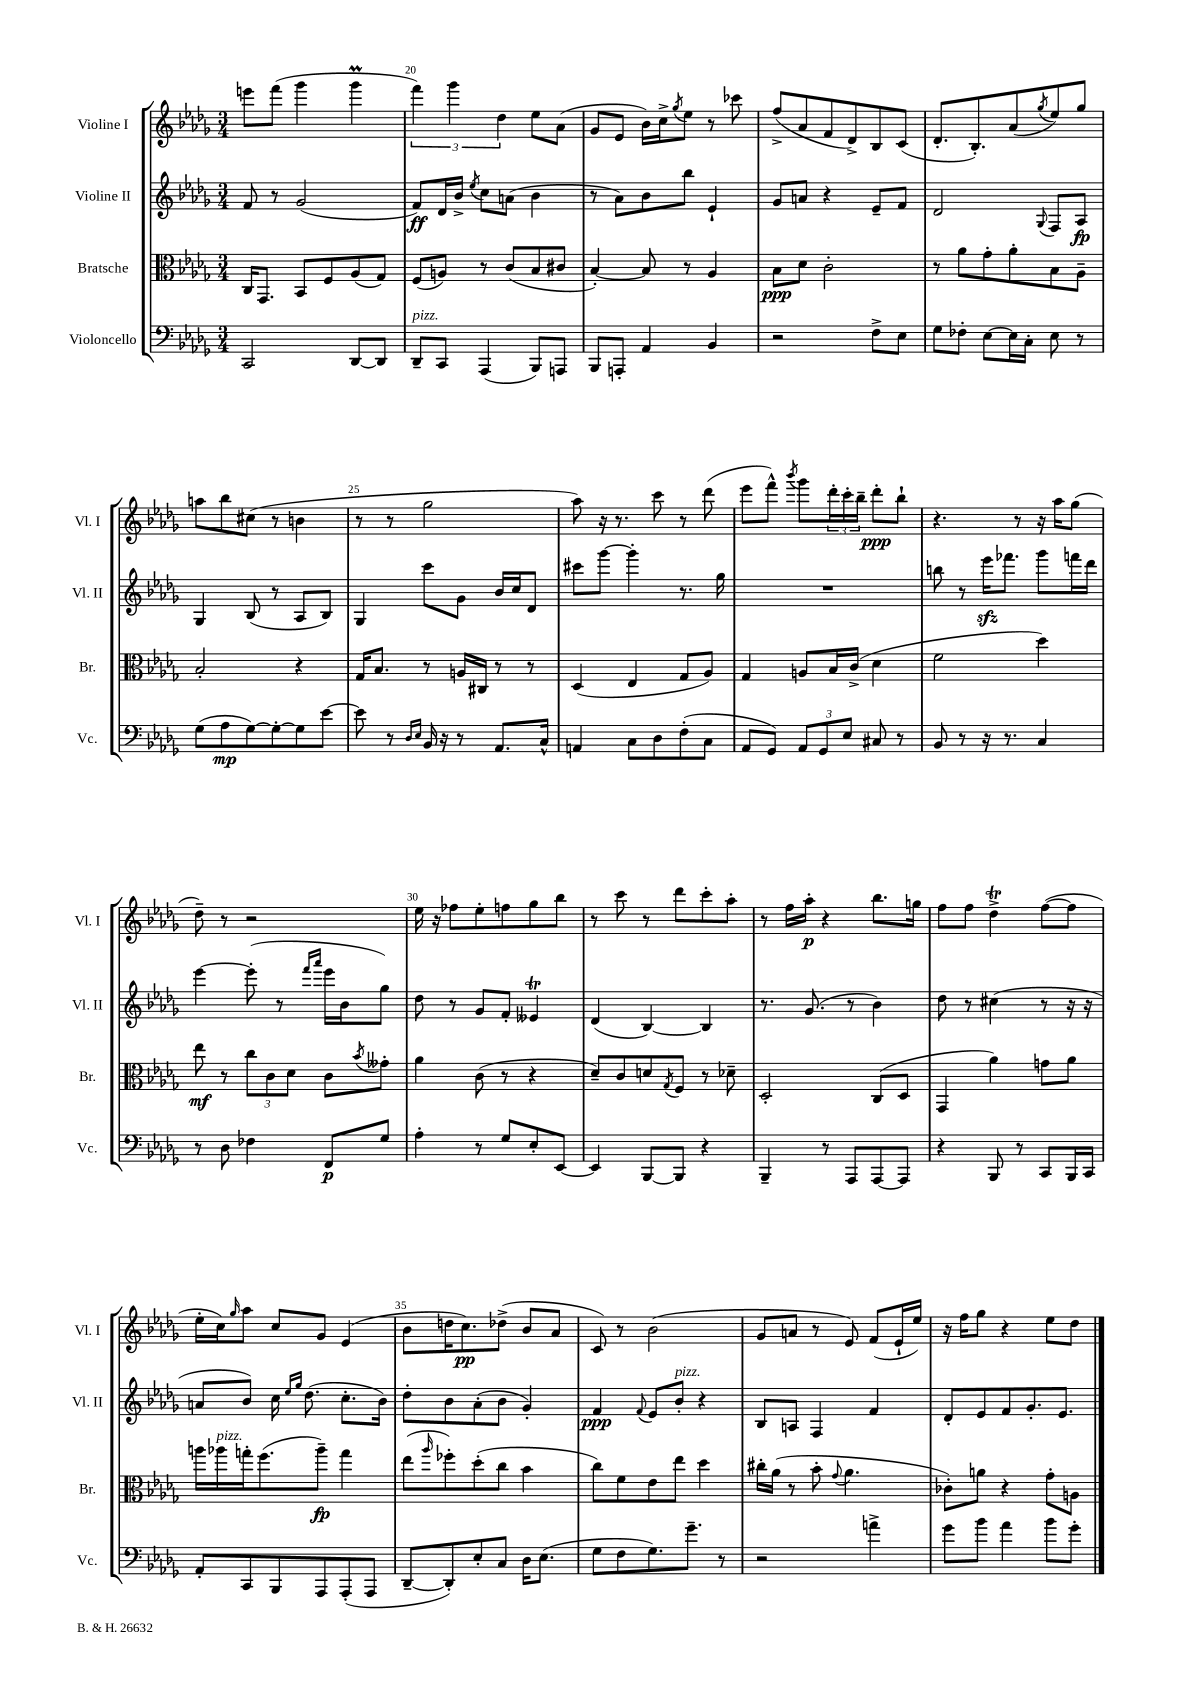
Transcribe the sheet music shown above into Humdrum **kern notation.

**kern	**dynam	**kern	**dynam	**kern	**dynam	**kern	**dynam
*part4	*part4	*part3	*part3	*part2	*part2	*part1	*part1
*staff4	*staff4	*staff3	*staff3	*staff2	*staff2	*staff1	*staff1
*I"Violoncello	*	*I"Bratsche	*	*I"Violine II	*	*I"Violine I	*
*I'Vc.	*	*I'Br.	*	*I'Vl. II	*	*I'Vl. I	*
*clefF4	*	*clefC3	*	*clefG2	*	*clefG2	*
*k[b-e-a-d-g-]	*	*k[b-e-a-d-g-]	*	*k[b-e-a-d-g-]	*	*k[b-e-a-d-g-]	*
*M3/4	*	*M3/4	*	*M3/4	*	*M3/4	*
=19	=19	=19	=19	=19	=19	=19	=19
2CC/	.	16C/KL	.	8f/	.	8eeen\L	.
.	.	8.GG-/J	.	.	.	.	.
.	.	.	.	8r	.	(8fff\J	.
.	.	8BB-/L	.	(2g-/	.	4ggg-\	.
.	.	8F/	.	.	.	.	.
[8DD-/L	.	(8A-/	.	.	.	4ggg-M\	.
8DD-/J]	.	8G-/J)	.	.	.	.	.
=20	=20	=20	=20	=20	=20	=20	=20
!LO:TX:a:i:t=pizz.	!	!	!	!	!	!	!
8DD-~/L	.	(8F/L	.	8f/L)	ff	6fff\)	.
8CC/J	.	8An/J)	.	16d-/L	.	.	.
.	.	.	.	.	.	6ggg-\	.
.	.	.	.	16b-^/JJ	.	.	.
.	.	.	.	8qee-/	.	.	.
(4AAA-/	.	8r	.	8cc\L	.	.	.
.	.	.	.	.	.	6dd-\	.
.	.	(8c/L	.	(8an\J	.	.	.
8BBB-/L)	.	8B-/	.	4b-\	.	8ee-\L	.
8AAAn/J	.	8c#X/J	.	.	.	(8a-\J	.
=21	=21	=21	=21	=21	=21	=21	=21
8BBB-/L	.	[4B-'/)	.	8r	.	8g-/L	.
8AAAn'/J	.	.	.	8a-\L)	.	8e-/J	.
4AA-/	.	8B-/]	.	8b-\	.	16b-\LL)	.
.	.	.	.	.	.	16cc^\J	.
.	.	.	.	.	.	8qgg-/	.
.	.	8r	.	8bb-\J	.	8ee-\J	.
4BB-/	.	4A-/	.	4e-`/	.	8r	.
.	.	.	.	.	.	8ccc-X\	.
=22	=22	=22	=22	=22	=22	=22	=22
2r	.	8B-\L	ppp	8g-/L	.	(8ff^/L	.
.	.	8d-\J	.	8an/J	.	8a-/	.
.	.	2c'\	.	4r	.	8f/	.
.	.	.	.	.	.	8d-^/)	.
8F^\L	.	.	.	8e-~/L	.	8B-/	.
8E-\J	.	.	.	8f/J	.	(8c/J	.
=23	=23	=23	=23	=23	=23	=23	=23
8G-\L	.	8r	.	2d-/	.	8.d-'/L	.
8F-X'\J	.	8a-\L	.	.	.	.	.
.	.	.	.	.	.	8.B-'/)	.
[8E-\L	.	8g-'\	.	.	.	.	.
16E-\L]	.	8a-'\	.	.	.	(8a-/	.
16C'\JJ	.	.	.	.	.	.	.
.	.	.	.	8qqG-/	.	8qgg-/	.
8E-\	.	8B-\	.	8F/L	.	8ee-/)	.
8r	.	8A-~\J	.	8A-/J	fp	8gg-/J	.
!!LO:LB:g=z
=24	=24	=24	=24	=24	=24	=24	=24
(8G-\L	.	2B-'/	.	4G-/	.	8aan\L	.
8A-\	mp	.	.	.	.	8bb-\	.
[8G-\)	.	.	.	(8B-/	.	(8cc#X\J	.
8G-'\_	.	.	.	8r	.	8r	.
8G-\]	.	4r	.	8A-/L	.	4bn\	.
[8e-\J	.	.	.	8B-/J)	.	.	.
=25	=25	=25	=25	=25	=25	=25	=25
8e-\]	.	16G-/KL	.	4G-/	.	8r	.
.	.	8.B-/J	.	.	.	.	.
8r	.	.	.	.	.	8r	.
16qqD-/LL	.	.	.	.	.	.	.
16qqE-/JJ	.	.	.	.	.	.	.
16BB-/	.	8r	.	8ccc\L	.	2gg-\	.
16r	.	.	.	.	.	.	.
8r	.	16An/LL	.	8g-\J	.	.	.
.	.	16C#X/JJ	.	.	.	.	.
8.AA-/L	.	8r	.	16b-/LL	.	.	.
.	.	.	.	16cc/J	.	.	.
.	.	8r	.	8d-/J	.	.	.
16C^^/Jk	.	.	.	.	.	.	.
=26	=26	=26	=26	=26	=26	=26	=26
4AAn/	.	(4D-/	.	8ccc#X\L	.	8aa-\)	.
.	.	.	.	[8ggg-\J	.	16r	.
.	.	.	.	.	.	8.r	.
8C\L	.	4E-/	.	4ggg-'\]	.	.	.
8D-\	.	.	.	.	.	8ccc\	.
(8F'\	.	8G-/L	.	8.r	.	8r	.
8C\J	.	8A-/J)	.	.	.	(8ddd-\	.
.	.	.	.	16gg-\	.	.	.
=27	=27	=27	=27	=27	=27	=27	=27
8AA-/L	.	4G-/	.	2.r	.	8eee-\L	.
8GG-/J)	.	.	.	.	.	8fff^^\J)	.
.	.	.	.	.	.	8qbbb-/	.
12AA-/L	.	8An/L	.	.	.	8ggg-\L	.
12GG-/	.	.	.	.	.	.	.
.	.	16B-/L	.	.	.	24ddd-'\L	.
12E-/J	.	.	.	.	.	24ccc'\	.
.	.	(16c^/JJ	.	.	.	.	.
.	.	.	.	.	.	24bb-~\JJ	.
8C#X/	.	4d-\	.	.	.	8ddd-'\L	ppp
8r	.	.	.	.	.	8bb-`\J	.
=28	=28	=28	=28	=28	=28	=28	=28
8BB-/	.	2f\	.	8bbn\	.	4.r	.
8r	.	.	.	8r	.	.	.
16r	.	.	.	16eee-zz\KL	.	.	.
8.r	.	.	.	8.fff-X\J	.	.	.
.	.	.	.	.	.	8r	.
4C/	.	4dd-\)	.	8ggg-\L	.	16r	.
.	.	.	.	.	.	16aa-\KL	.
.	.	.	.	16fffn\L	.	(8gg-\J	.
.	.	.	.	16ddd-\JJ	.	.	.
!!LO:LB:g=z
=29	=29	=29	=29	=29	=29	=29	=29
8r	.	8ee-\	mf	[4eee-\	.	8dd-~\)	.
8D-\	.	8r	.	.	.	8r	.
4F-X\	.	12cc\L	.	(8eee-'\]	.	2r	.
.	.	12c\	.	.	.	.	.
.	.	.	.	8r	.	.	.
.	.	12d-\J	.	.	.	.	.
.	.	.	.	16qqfff/LL	.	.	.
.	.	.	.	16qqaaa-/JJ	.	.	.
8FF/L	p	8c\L	.	16eee-\LL	.	.	.
.	.	.	.	16b-\J	.	.	.
.	.	8qb-/	.	.	.	.	.
8G-/J	.	8g--X'\J	.	8gg-\J)	.	.	.
=30	=30	=30	=30	=30	=30	=30	=30
4A-'\	.	4a-\	.	8dd-\	.	16ee-\	.
.	.	.	.	.	.	16r	.
.	.	.	.	8r	.	8ff-X\L	.
8r	.	(8c\	.	8g-/L	.	8ee-'\	.
8G-/L	.	8r	.	8f'/J	.	8ffn\	.
8E-'/	.	4r	.	4e--XT/	.	8gg-\	.
[8EE-/J	.	.	.	.	.	8bb-\J	.
=31	=31	=31	=31	=31	=31	=31	=31
4EE-/]	.	8d-~/L)	.	(4d-/	.	8r	.
.	.	8c/	.	.	.	8ccc\	.
[8BBB-/L	.	8dn/	.	[4B-/)	.	8r	.
.	.	8qG-/	.	.	.	.	.
8BBB-/J]	.	8F/J	.	.	.	8ddd-\L	.
4r	.	8r	.	4B-/]	.	8ccc'\	.
.	.	8d-X~\	.	.	.	8aa-'\J	.
=32	=32	=32	=32	=32	=32	=32	=32
4BBB-~/	.	2D-'/	.	8.r	.	8r	.
.	.	.	.	.	.	16ff\LL	.
.	.	.	.	(8.g-/	.	16aa-'\JJ	p
8r	.	.	.	.	.	4r	.
8AAA-/L	.	.	.	8r	.	.	.
[8AAA-/	.	(8C/L	.	4b-\)	.	8.bb-\L	.
8AAA-/J]	.	8D-/J	.	.	.	.	.
.	.	.	.	.	.	16ggn\Jk	.
=33	=33	=33	=33	=33	=33	=33	=33
4r	.	4GG-/	.	8dd-\	.	8ff\L	.
.	.	.	.	8r	.	8ff\J	.
8BBB-/	.	4a-\)	.	(4cc#X\	.	4dd-T^\	.
8r	.	.	.	.	.	.	.
8CC/L	.	8gn\L	.	8r	.	([8ff\L	.
16BBB-/L	.	8a-\J	.	16r	.	8ff\J]	.
16CC/JJ	.	.	.	16r	.	.	.
!!LO:LB:g=z
=34	=34	=34	=34	=34	=34	=34	=34
8AA-'/L	.	16aan\LL	.	8an/L	.	16ee-'\LL	.
!	!	!LO:TX:a:i:t=pizz.	!	!	!	!	!
.	.	16aa-X\	.	.	.	16cc\J)	.
.	.	.	.	.	.	16qqgg-/	.
8CC/	.	16ggn'\J	.	8b-/J)	.	8aa-\J	.
.	.	(8.ff\	.	.	.	.	.
8BBB-/	.	.	.	16cc\	.	8cc/L	.
.	.	.	.	16qqee-/LL	.	.	.
.	.	.	.	16qqgg-/JJ	.	.	.
.	.	.	.	(8.dd-\	.	.	.
8AAA-/	.	8aa-~\J)	fp	.	.	8g-/J	.
(8AAA-'/	.	4gg\	.	8.cc'\L	.	(4e-/	.
8AAA-/J	.	.	.	.	.	.	.
.	.	.	.	16b-\Jk)	.	.	.
=35	=35	=35	=35	=35	=35	=35	=35
[8DD-~/L	.	(8ee-\L	.	8dd-'\L	.	8b-\L	.
.	.	16qqaa-/	.	.	.	.	.
8DD-'/])	.	8ff-X'\)	.	8b-\	.	16ddn\K	.
.	.	.	.	.	.	8.cc\)	pp
8E-'/	.	(8dd-'\	.	(8a-'\	.	.	.
8C/J	.	8cc\J	.	8b-\J	.	(8dd-X^\J	.
16D-\KL	.	4b-\	.	4g-'/)	.	8b-/L	.
(8.E-\J	.	.	.	.	.	.	.
.	.	.	.	.	.	8a-/J	.
=36	=36	=36	=36	=36	=36	=36	=36
8G-\L	.	8cc\L)	.	4f/	ppp	8c/)	.
8F\	.	8f\	.	.	.	8r	.
.	.	.	.	8qqf/	.	.	.
8.G-\)	.	8e-\	.	8e-/L	.	(2b-\	.
!	!	!	!	!LO:TX:a:i:t=pizz.	!	!	!
.	.	8ee-\J	.	8b-'/J	.	.	.
8.g-~\J	.	.	.	.	.	.	.
.	.	4dd-\	.	4r	.	.	.
8r	.	.	.	.	.	.	.
=37	=37	=37	=37	=37	=37	=37	=37
2r	.	16cc#X'\LL	.	8B-/L	.	8g-/L	.
.	.	(16a-\JJ	.	.	.	.	.
.	.	8r	.	8An/J	.	8an/J	.
.	.	8b-'\	.	4F/	.	8r	.
.	.	8qqg-/	.	.	.	.	.
.	.	4.a-\	.	.	.	8e-/)	.
4an^\	.	.	.	4f/	.	(8f/L	.
.	.	.	.	.	.	16e-`/L	.
.	.	.	.	.	.	16ee-/JJ)	.
=38	=38	=38	=38	=38	=38	=38	=38
8g-\L	.	8c-X'\L)	.	8d-'/L	.	16r	.
.	.	.	.	.	.	16ff\KL	.
8b-\J	.	8an\J	.	8e-/	.	8gg-\J	.
4a-\	.	4r	.	8f/	.	4r	.
.	.	.	.	8.g-'/	.	.	.
8b-\L	.	8g-'\L	.	.	.	8ee-\L	.
.	.	.	.	8.e-/J	.	.	.
8g-'\J	.	8An\J	.	.	.	8dd-\J	.
==	==	==	==	==	==	==	==
*-	*-	*-	*-	*-	*-	*-	*-
